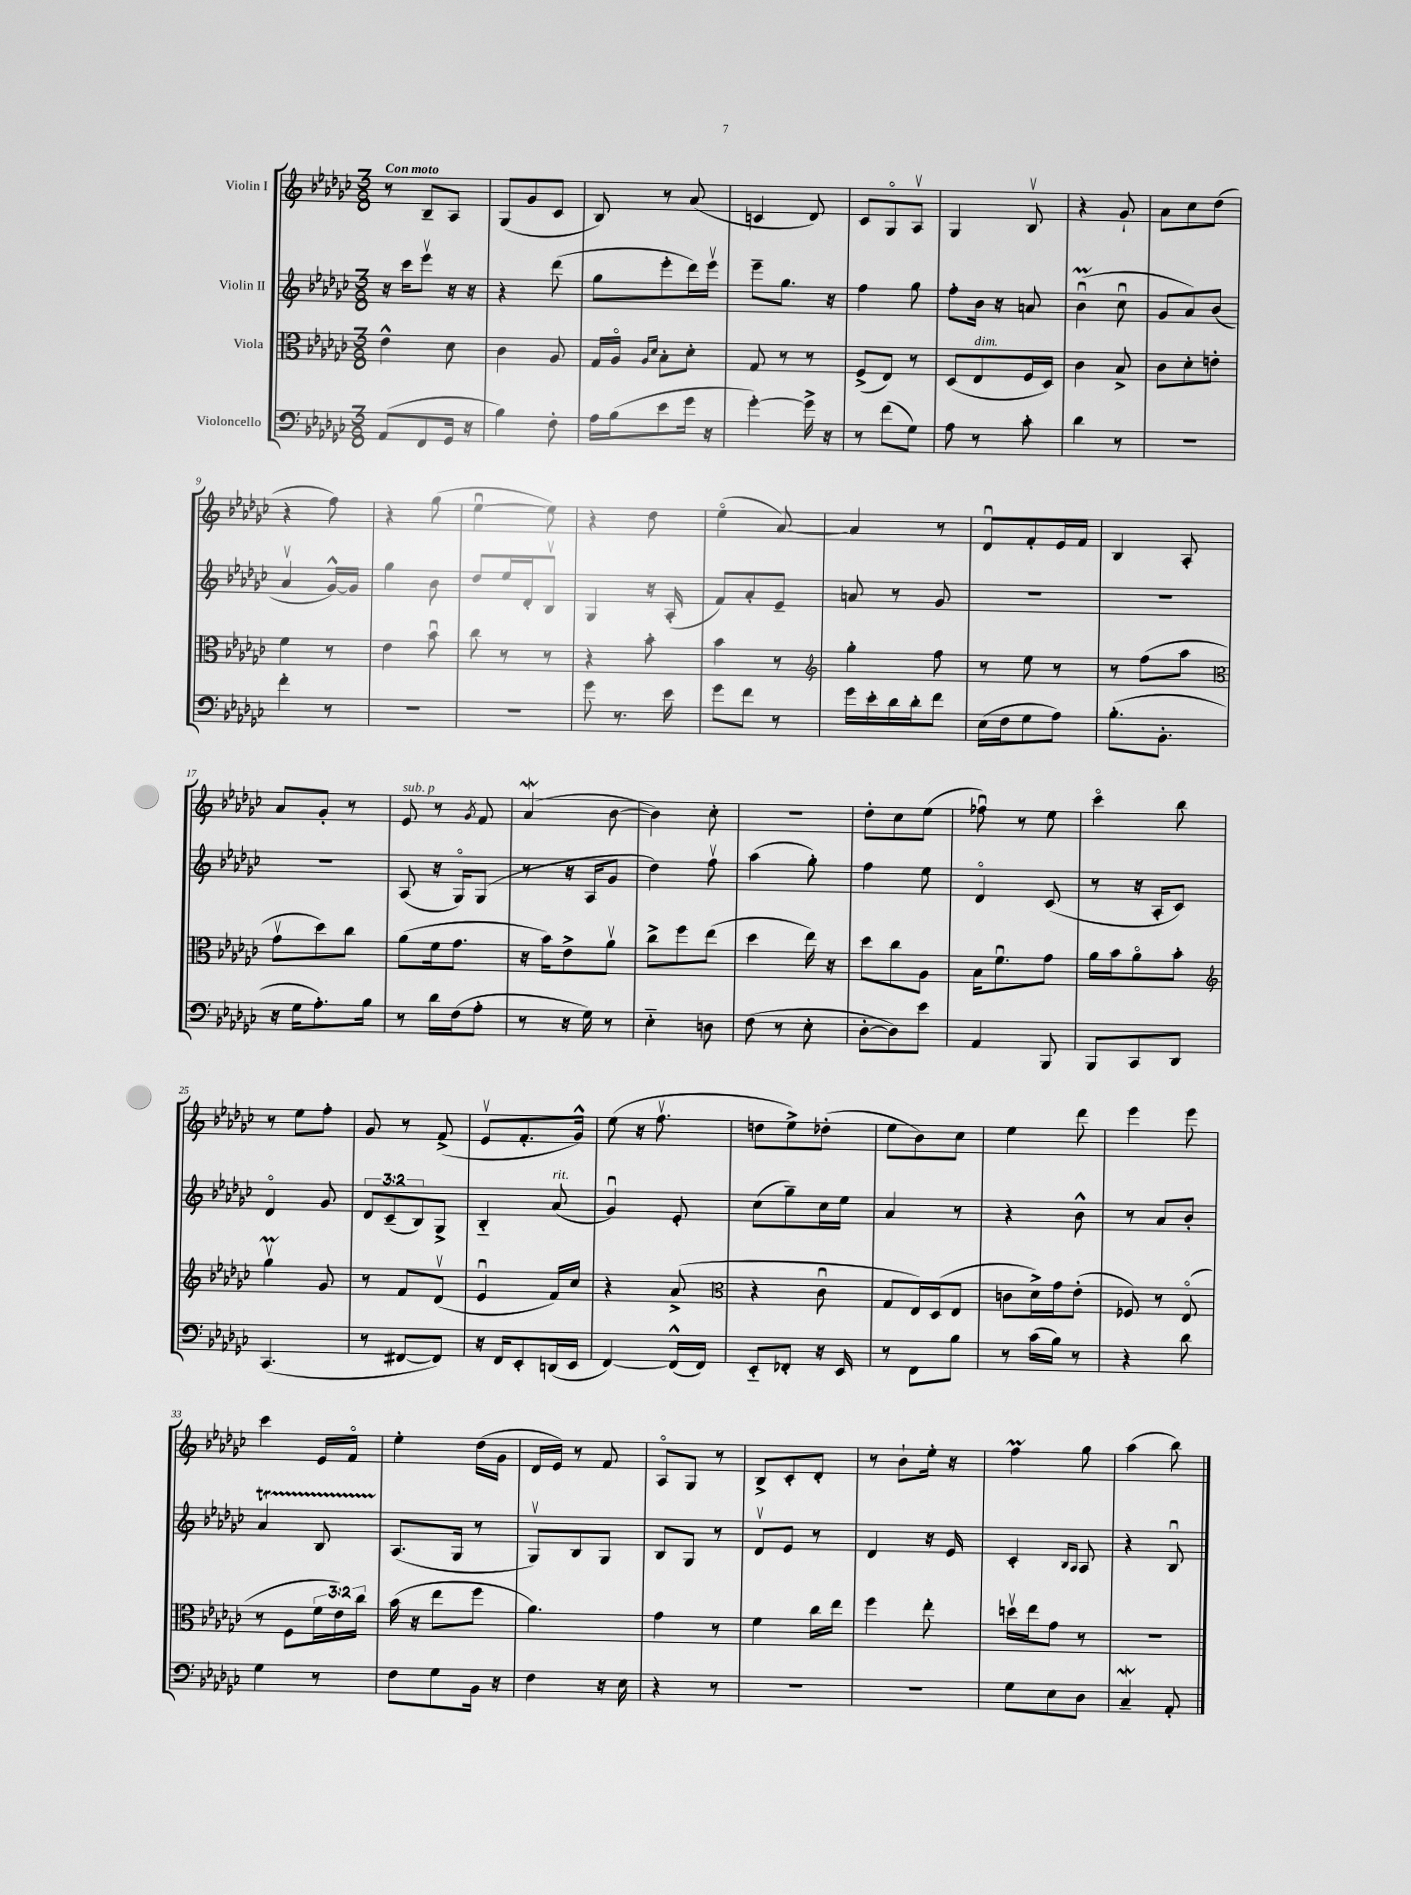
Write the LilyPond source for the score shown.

<<
\new StaffGroup <<
\new Staff = "s0" \with { instrumentName = "Violin I" } {
    \clef treble \key ges \major \numericTimeSignature \time 3/8 \tempo "Con moto"
    r8 bes8-- aes8 |
    ges8( ges'8 ces'8 |
    bes8) r8 aes'8( |
    c'4 des'8) |
    ces'8 ges8\flageolet aes8\upbow |
    ges4 bes8\upbow |
    r4 ges'8-! |
    aes'8 ces''8 des''8( |
    r4 f''8) |
    r4 ges''8( |
    ees''4~\downbow ees''8) |
    r4 des''8 |
    ees''4\flageolet( aes'8~) |
    aes'4 r8 |
    des'8\downbow f'8-. ees'16 f'16 |
    bes4 aes8-. |
    aes'8 ges'8-. r8 |
    ees'8^\markup { \italic "sub. p" } r8 \acciaccatura { ges'8 } f'8 |
    aes'4\mordent( bes'8~ |
    bes'4) ces''8-. |
    r4. |
    des''8-. ces''8 ees''8( |
    fes''8\downbow) r8 ees''8 |
    ces'''4\flageolet bes''8 |
    r8 ees''8 f''8-. |
    ges'8 r8 f'8->( |
    ees'8\upbow f'8.-. ges'16-^) |
    ees''8( r16 f''8.\upbow |
    d''8 ees''8->) des''8-.( |
    ees''8 bes'8) ces''8 |
    ees''4 des'''8 |
    ees'''4 ees'''8 |
    ces'''4 ees'16 f'16\flageolet |
    ees''4-. des''16( ges'16 |
    des'16 ees'16) r8 f'8 |
    aes8\flageolet ges8 r8 |
    bes8-> ces'8-. des'8-. |
    r8 bes'8-! ees''16-. r16 |
    f''4\prall ges''8 |
    aes''4( bes''8) \bar "|." |
}
\new Staff = "s1" \with { instrumentName = "Violin II" } {
    \clef treble \key ges \major \numericTimeSignature \time 3/8 \override Staff.TupletNumber.text = #tuplet-number::calc-fraction-text
    r16 ces'''16 ees'''8\upbow r16 r16 |
    r4 des'''8( |
    ges''8 ees'''8-. des'''16) ees'''16\upbow |
    ees'''8-- ges''8. r16 |
    f''4 ges''8 |
    f''8-. bes'16 r16 a'8 |
    bes'4\downbow\prall( ces''8\downbow |
    ges'8 aes'8) bes'8( |
    aes'4\upbow ges'16~-^) ges'16 |
    ges''4 bes'8 |
    des''8 ees''16 des'16-. bes8\upbow |
    ges4 r16 aes16-.( |
    f'8) aes'8-. ees'8-- |
    a'8 r8 ges'8 |
    R4. |
    R4. |
    R4. |
    aes8( r16 ges16\flageolet) ges8( |
    r8 r16 aes16 ges'8 |
    des''4) f''8\upbow |
    aes''4( ges''8-.) |
    f''4 ees''8 |
    des'4\flageolet ces'8( |
    r8 r16 aes16-. ces'8) |
    des'4\flageolet ges'8 |
    \tuplet 3/2 { des'8 ces'8--( bes8) } ges8-> |
    bes4-_ aes'8^\markup { \italic "rit." }( |
    ges'4\downbow) ees'8-. |
    ces''8( ges''8--) ces''16 ees''16 |
    aes'4 r8 |
    r4 bes'8-^ |
    r8 aes'8 bes'8-. |
    aes'4\startTrillSpan bes8 |
    aes8.\stopTrillSpan( ges16 r8 |
    ges8\upbow) bes8 ges8 |
    bes8 ges8 r8 |
    des'8\upbow ees'8 r8 |
    des'4 r16 ees'16 |
    ces'4-. \grace { bes16 aes16 } aes8 |
    r4 bes8\downbow \bar "|." |
}
\new Staff = "s2" \with { instrumentName = "Viola" } {
    \clef alto \key ges \major \numericTimeSignature \time 3/8 \override Staff.TupletNumber.text = #tuplet-number::calc-fraction-text
    ees'4-^ des'8 |
    ces'4 aes8 |
    ges16 aes16\flageolet \grace { aes16 des'16 } bes8-. des'8-. |
    ges8 r8 r8 |
    f8->( ees8) r8 |
    des8( ees8^\markup { \italic "dim." } f16 des16) |
    ces'4 bes8-> |
    ces'8 des'8-. e'8-. |
    f'4 r8 |
    ees'4 bes'8\downbow |
    ces''8 r8 r8 |
    r4 bes'8-. |
    bes'4 r8 |
    \clef treble ges''4-. f''8 |
    r8 ees''8 r8 |
    r8 f''8( aes''8 |
    \clef alto ges'8\upbow des''8) ces''8 |
    aes'8( f'16 ges'8. |
    r16 bes'16) ees'8-> aes'8\upbow |
    ces''8-> f''8 ees''8( |
    des''4 ees''16) r16 |
    des''8 ces''8 aes8 |
    bes16 f'8.\downbow ges'8 |
    aes'16 bes'16 aes'8\flageolet bes'8-. |
    \clef treble ges''4\upbow\prall ges'8 |
    r8 f'8 des'8\upbow( |
    ees'4\downbow f'16) ces''16 |
    r4 aes'8->( |
    \clef alto r4 ces'8\downbow |
    ges8 ees16) des16( ees8 |
    c'8 des'16->) ges'16 ees'8-.( |
    fes8) r8 ees8\flageolet( |
    r8 f8 \tuplet 3/2 { f'16 ees'16) ces''16 } |
    bes'16( r16 ees''8 f''8 |
    aes'4.) |
    ges'4 r8 |
    f'4 ces''16 ees''16 |
    f''4 ees''8-. |
    d''16\upbow ees''16 ges'8 r8 |
    R4. \bar "|." |
}
\new Staff = "s3" \with { instrumentName = "Violoncello" } {
    \clef bass \key ges \major \numericTimeSignature \time 3/8
    aes,8( f,8 ges,16 r16 |
    bes4) f8-. |
    aes16 bes16( ees'8 ges'16 r16 |
    ges'4~-.) ges'16-> r16 |
    r8 f'8( ges8) |
    aes8 r8 ces'8-. |
    des'4 r8 |
    R4. |
    f'4-. r8 |
    R4. |
    R4. |
    ges'8 r8. ees'16 |
    ges'8 f'8 r8 |
    ges'16 ees'16-. des'16 des'16-. f'8 |
    ees16( f16 ges8 aes8) |
    bes8.-.( bes,8.-. |
    r16 ges16 aes8.-.) bes16 |
    r8 des'16 f16( aes8-. |
    r8 r16 ges16) r8 |
    ees4-_ d8 |
    f8( r8 ees8-. |
    des8~-. des8) ees'8 |
    aes,4 bes,,8 |
    bes,,8 ces,8 des,8 |
    ces,4.( |
    r8 fis,8~ fis,8) |
    r16 f,16 ees,8-. d,16( ees,16 |
    f,4~) f,16-^( f,16) |
    ees,8-_ fes,8-. r16 ees,16 |
    r8 f,8 bes8 |
    r8 ces'16( bes16) r8 |
    r4 des'8 |
    ges4 r8 |
    f8 ges8 bes,16 r16 |
    f4 r16 ees16 |
    r4 r8 |
    R4. |
    R4. |
    ges8 ees8 des8 |
    ces4--\mordent aes,8-. \bar "|." |
}
>>
>>
